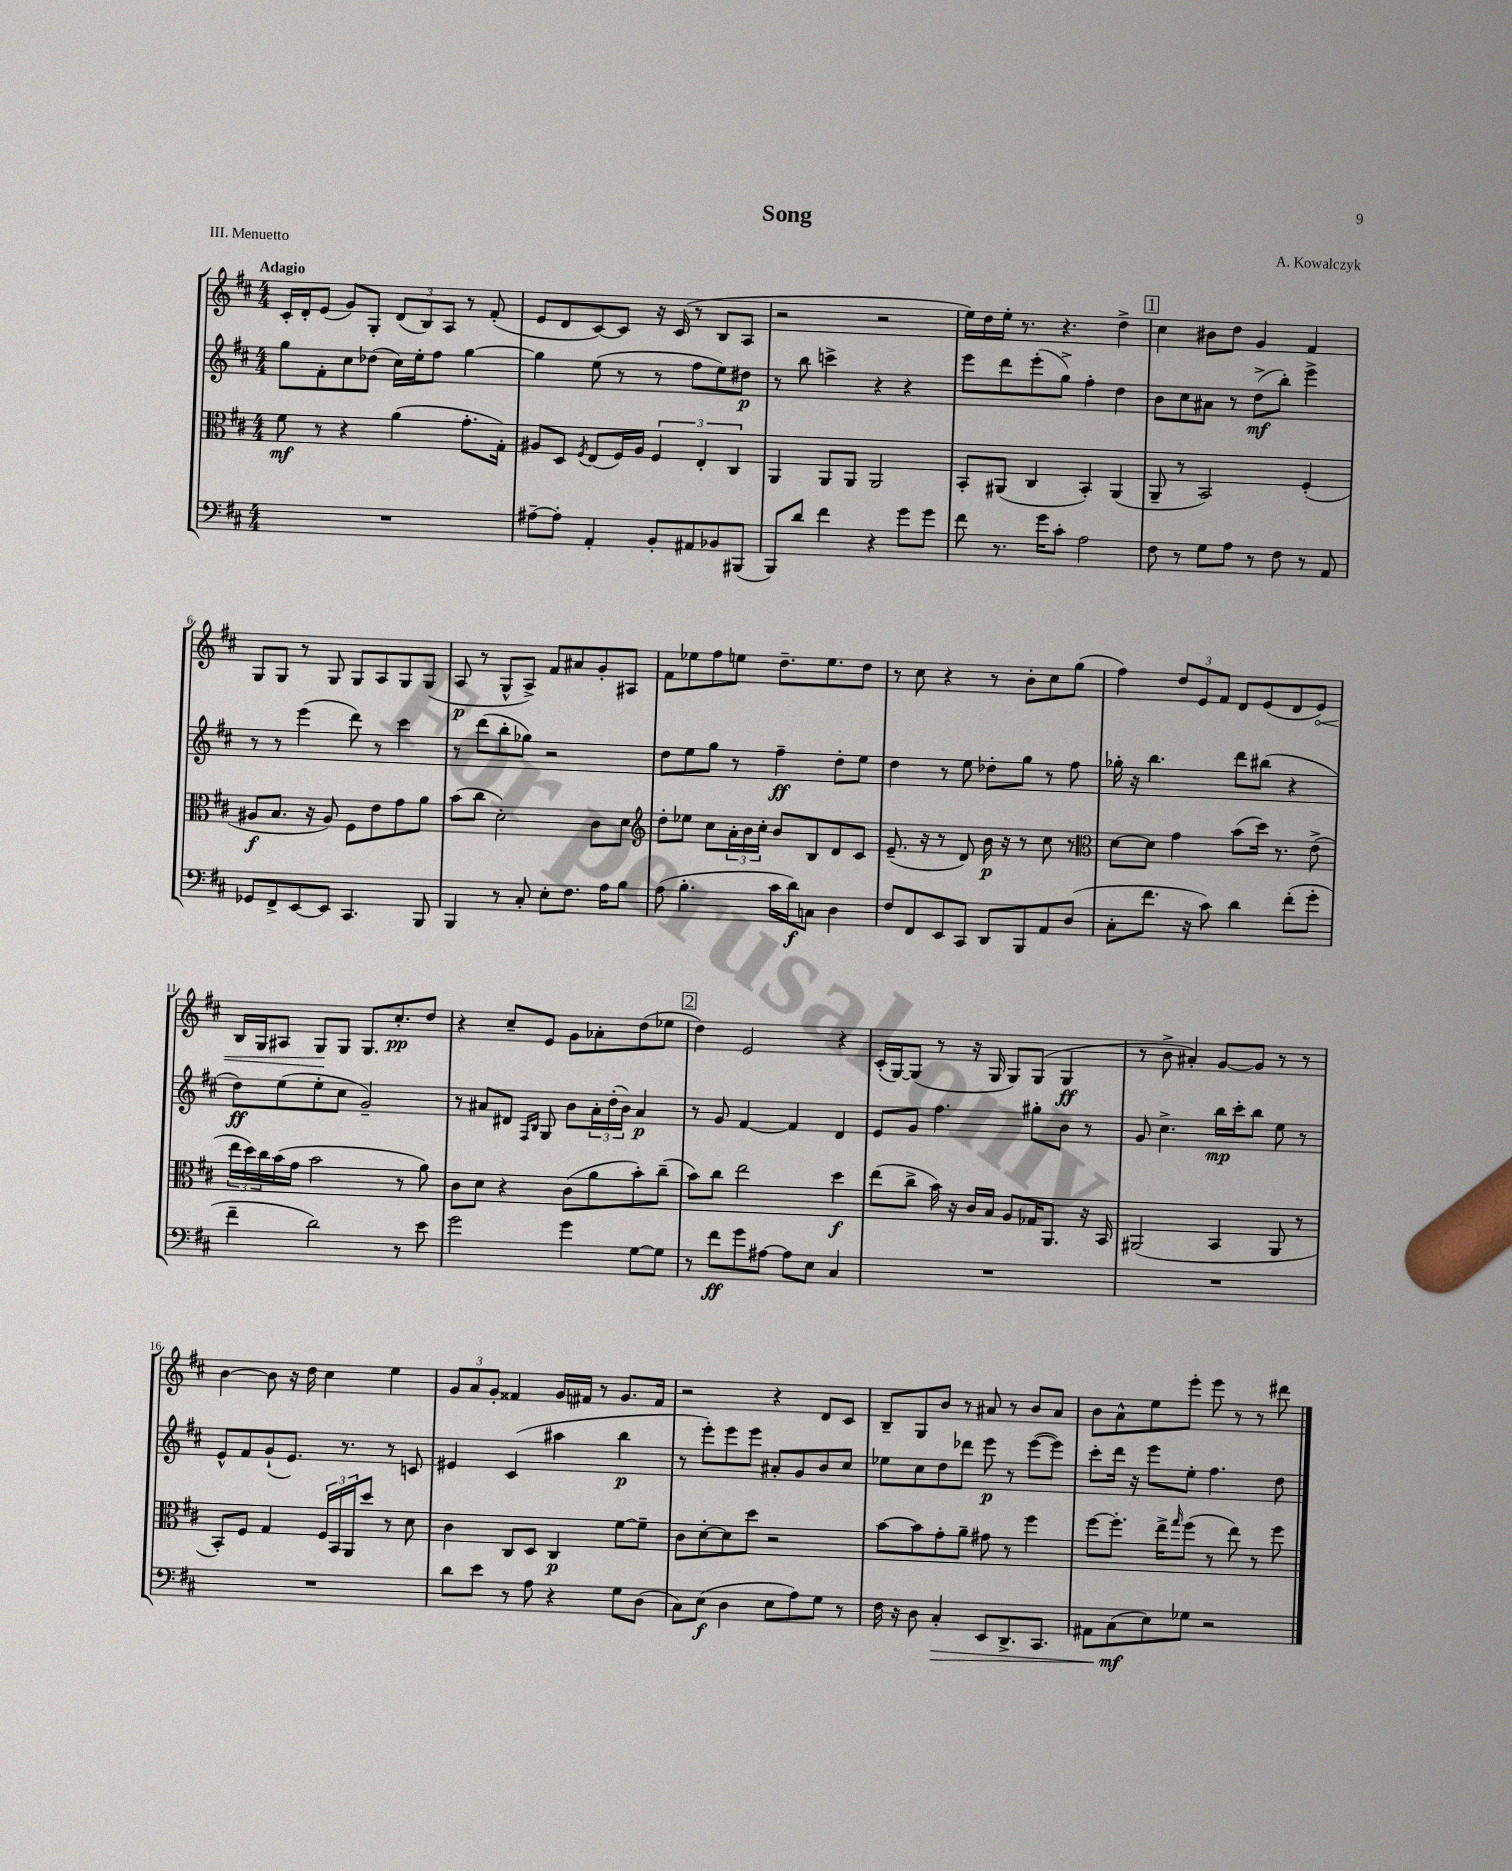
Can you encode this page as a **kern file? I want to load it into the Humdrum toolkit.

**kern	**kern	**kern	**kern
*staff4	*staff3	*staff2	*staff1
*clefF4	*clefC3	*clefG2	*clefG2
*k[f#c#]	*k[f#c#]	*k[f#c#]	*k[f#c#]
*M4/4	*M4/4	*M4/4	*M4/4
1r	8f#\	8gg\L	16c#'/LL
.	.	.	16d'/J
.	8r	8f#'\	(8e/J
.	4r	8cc#\	8g/L)
.	.	(8dd-\J	8G'/J
.	(4a\	16cc#\LL)	(12d/L
.	.	16ee'\J	.
.	.	.	12B/)
.	.	8ff#\J	.
.	.	.	12A/J
.	8.g'\L	[4gg\	8r
.	.	.	(8f#'/
.	16G'\Jk)	.	.
=	=	=	=
[8A#~\L	8A#/L	4gg\]	8e/L
8A#'\]J	8D/J	.	8d/
.	8qF#/	.	.
4AA'/	(8E/L	(8ee\	[8c#/)
.	16F#/L)	8r	8c#/]J
.	16A#/JJ	.	.
8BB'/L	6F#/	8r	16r
.	.	.	(16c#/
8AA#/	.	8ff#\L	8r
.	6E'/	.	.
8BB-/	.	8ee\)	8B/L
.	6C#/	.	.
(8BBB#/J	.	8dd#\J	8A/J
=	=	=	=
8BBB/L)	4AA/	8r	2r
8d/J	.	8bb\	.
4f#\	8AA/L	4ccc^\	.
.	8AA/J	.	.
4r	2AA/	4r	2r
8g\L	.	4r	.
8g\J	.	.	.
=	=	=	=
8f#\	8BB'/L	8eee\L	16ee\LL)
.	.	.	16dd\
8.r	(8AA#/J	8ddd\	16ee'\JJ
.	.	.	8.r
.	4C#/	(8eee'\	.
16g\LK	.	.	.
8c#'\J	.	8gg^\J)	4.r
2A\	4BB'/)	4ff#'\	.
.	(4AA#/	4dd\	4dd^\
=	=	=	=
8F#\	8AA~/	8b\L	4cc#\
8r	8r	8cc#\	.
8G\L	2BB/)	8a#\J	8b#\L
8A\J	.	8r	8dd\J
8r	.	(8dd^\L	4g/
8F#\	.	8bb'\J)	.
8r	(4F#'/	4eee^\	4f#/
8AA/	.	.	.
=	=	=	=
8GG-/L	8A#/L	8r	8G/L
8FF#^/	8.B/J	8r	8G/J
[8EE/	.	(4eee\	8r
.	16r	.	.
8EE/]J	8A#/)	.	8G/
4.CC#/	8F#\L	8ddd\)	8G/L
.	8e\	8r	8A/
.	8g\	4ccc#\	8G/
8BBB/	8a\J	.	(8G/J
=	=	=	=
4BBB/	(8b\L	8r	8A/
.	8cc#\J	(8ddd\L	8r
8r	2d'\)	8bb'\	8G^^/L
8C#'/	.	8gg-\J)	8A^/J)
8E'\L	.	2r	8f#/L
8.F#\J	.	.	8a#/
.	8c#\L	.	8g'/
16A\LK	.	.	.
8B\J	8d\J	.	8A#/J
=	=	=	=
*	*clefG2	*	*
(8A\	8dd'\L	8dd\L	8f#\L
4.B'\	8ee-\J	8ee\	8ee-\
.	8cc#\L	8gg\J	8ff#\
.	24a'\L	8r	8ee\J
.	24b\	.	.
.	24cc#'\JJ	.	.
16c#\LL	8b/L	4ff#~\	8.dd~\L
16d\J)	.	.	.
8C\J	8B/	.	.
.	.	.	8.ee\
4D\	8d/	8dd'\L	.
.	8c#/J	8ee\J	8dd\J
=	=	=	=
8F#/L	(8.e~/	4dd\	8r
8FF#/	.	.	8cc#\
.	16r	.	.
8EE/	8r	8r	4r
8CC#/J	8d/)	8ee\	.
8DD/L	16b\	8dd-'\L	8r
.	16r	.	.
8BBB/	8r	8gg\J	8b'\L
8AA/	8cc#\	8r	8cc#\
(8D/J	8r	8ff#\	(8gg\J
=	=	=	=
*	*clefC3	*	*
8C#'\L	[8d\L	16gg-'\	4ff#\)
.	.	16r	.
8.f#\J	8d\]J	4.bb\	.
.	4g\	.	12dd/L
16r	.	.	.
.	.	.	12e/
8c#\)	.	.	.
.	.	.	12f#/J
4d\	(8b\L	8ddd\L	8d/L
.	16dd\Jk)	(8bb#\J	(8e/
.	8.r	.	.
(8f#'\L	.	4r	8d/
8g'\J	(8e^\	.	8e/J)
=	=	=	=
4f#~\	24ee\LL	8dd\L)	16B/LL
.	24dd\)	.	.
.	.	.	16G/J
.	24cc#\	.	.
.	(16b\	(8ee\	8A#/J
.	16g\JJ	.	.
2d\)	2b\	8ee'\	8G/L
.	.	8cc#\J	8G/J
.	.	2g~/)	8.G/L
.	.	.	8.cc#'/
8r	8r	.	.
8e\	8a\)	.	8dd/J
=	=	=	=
2g\	8c#\L	8r	4r
.	8d\J	8a#/L	.
.	4r	8d#/J	8cc#~/L
.	.	16qqF#/LL	.
.	.	16qqB/JJ	.
.	.	8G/	8e/J
4g\	(8c#\L	8b\L	8g\L
.	8a\	24a#'\L	8a-'\
.	.	(24dd'\	.
.	.	24b\JJ)	.
[8G\L	8b'\)	4a#/	(8dd\
8G\]J	(8cc#~\J	.	8ee-\J
=	=	=	=
8r	8b\L)	8r	4dd\)
8f#\L	8cc#\J	8g/	.
8g\	2ee\	[4f#/	2e/
[8A#\J	.	.	.
8A#\]L	.	4f#/]	.
8E\J	.	.	.
4C#/	4dd\	4d/	4r
=	=	=	=
1r	(8ee\L	8e/L	(16c#'/LL
.	.	.	[16G/J)
.	8cc#^\J	8g/J	(8G/]J
.	16b\)	4.ff#\	8r
.	16r	.	.
.	16c#/LL	.	16r
.	16B/JJ	.	16G/
.	8A/L	.	8G/L)
.	16G-/K	8gg#'\L	(8G/J
.	8.AA/J	.	.
.	.	8b\J	4G/
.	16r	8r	.
.	16BB/	.	.
=	=	=	=
1r	(2AA#/	8g/	8r
.	.	4.cc#^\	8b^\
.	.	.	4a#'/)
.	4BB/	16bb\LL	[8g/L
.	.	16ccc#'\J	.
.	.	8bb\J	8g/]J
.	8AA#/	8ee\	8r
.	8r	8r	8r
=	=	=	=
1r	8BB'/L)	8e^^/L	[4b\
.	8F#/J	8f#/	.
.	4G/	(8g`/	8b\]
.	.	8.e/J)	16r
.	.	.	16dd\
.	24F#/LL	.	4cc#\
.	24BB/	.	.
.	.	8.r	.
.	24AA/J	.	.
.	8dd/J	.	.
.	8r	8r	4ee\
.	8d\	8c/	.
=	=	=	=
8d\L	4c#\	4e#/	12g/L
.	.	.	12a/
8e\J	.	.	.
.	.	.	12g'/J
8r	8C#/L	(4c#/	4f##/
8A\	8D/J	.	.
4r	4C#/	4aa#\	16g/LL
.	.	.	16f#/JJ
.	.	.	8r
8G\L	[8f#\L	4bb\	8.g/L
(8D\J	8f#~\]J	.	.
.	.	.	16f#/Jk
=	=	=	=
8C#\L)	8c#\L	8r	2r
(8E\J	[8d'\	8eee'\L)	.
4D\	8d\]	8eee\	.
.	8dd\J	8eee\J	.
8E\L	2r	8a#'/L	4r
8A\)	.	8g/	.
8G\J	.	8b/	8d/L
8r	.	8cc#/J	8c#/J
=	=	=	=
16F#\	[8b\L	8ee-\L	8B~/L
16r	.	.	.
8D\	8b\]	8cc#\	8G/
4C#'/	8g'\	8dd\	8b/J
.	8a~\J	8ddd-\J	8r
8EE/L	8g#\	8eee\	8a#/
8.DD^/	8r	8r	8r
.	4ff#\	([8eee\L	8b/L
8.CC#/J	.	.	.
.	.	8eee\]J)	8a#/J
=	=	=	=
8AA#\L	[8ff#\L	8ccc#'\L	8b\L
(8C#\	8.ff#'\]J	16ddd\Jk	8a^^\
.	.	16r	.
8E\)	.	8eee\L	8ee\
.	16ee^\LK	.	.
.	16qqgg/	.	.
8G-\J	(8ff#\J	8ee'\J	8eee'\J
2r	8r	4.ff#\	8eee\
.	8ee\)	.	8r
.	8r	.	8r
.	8ff#\	8dd\	8ddd#\
==	==	==	==
*-	*-	*-	*-
